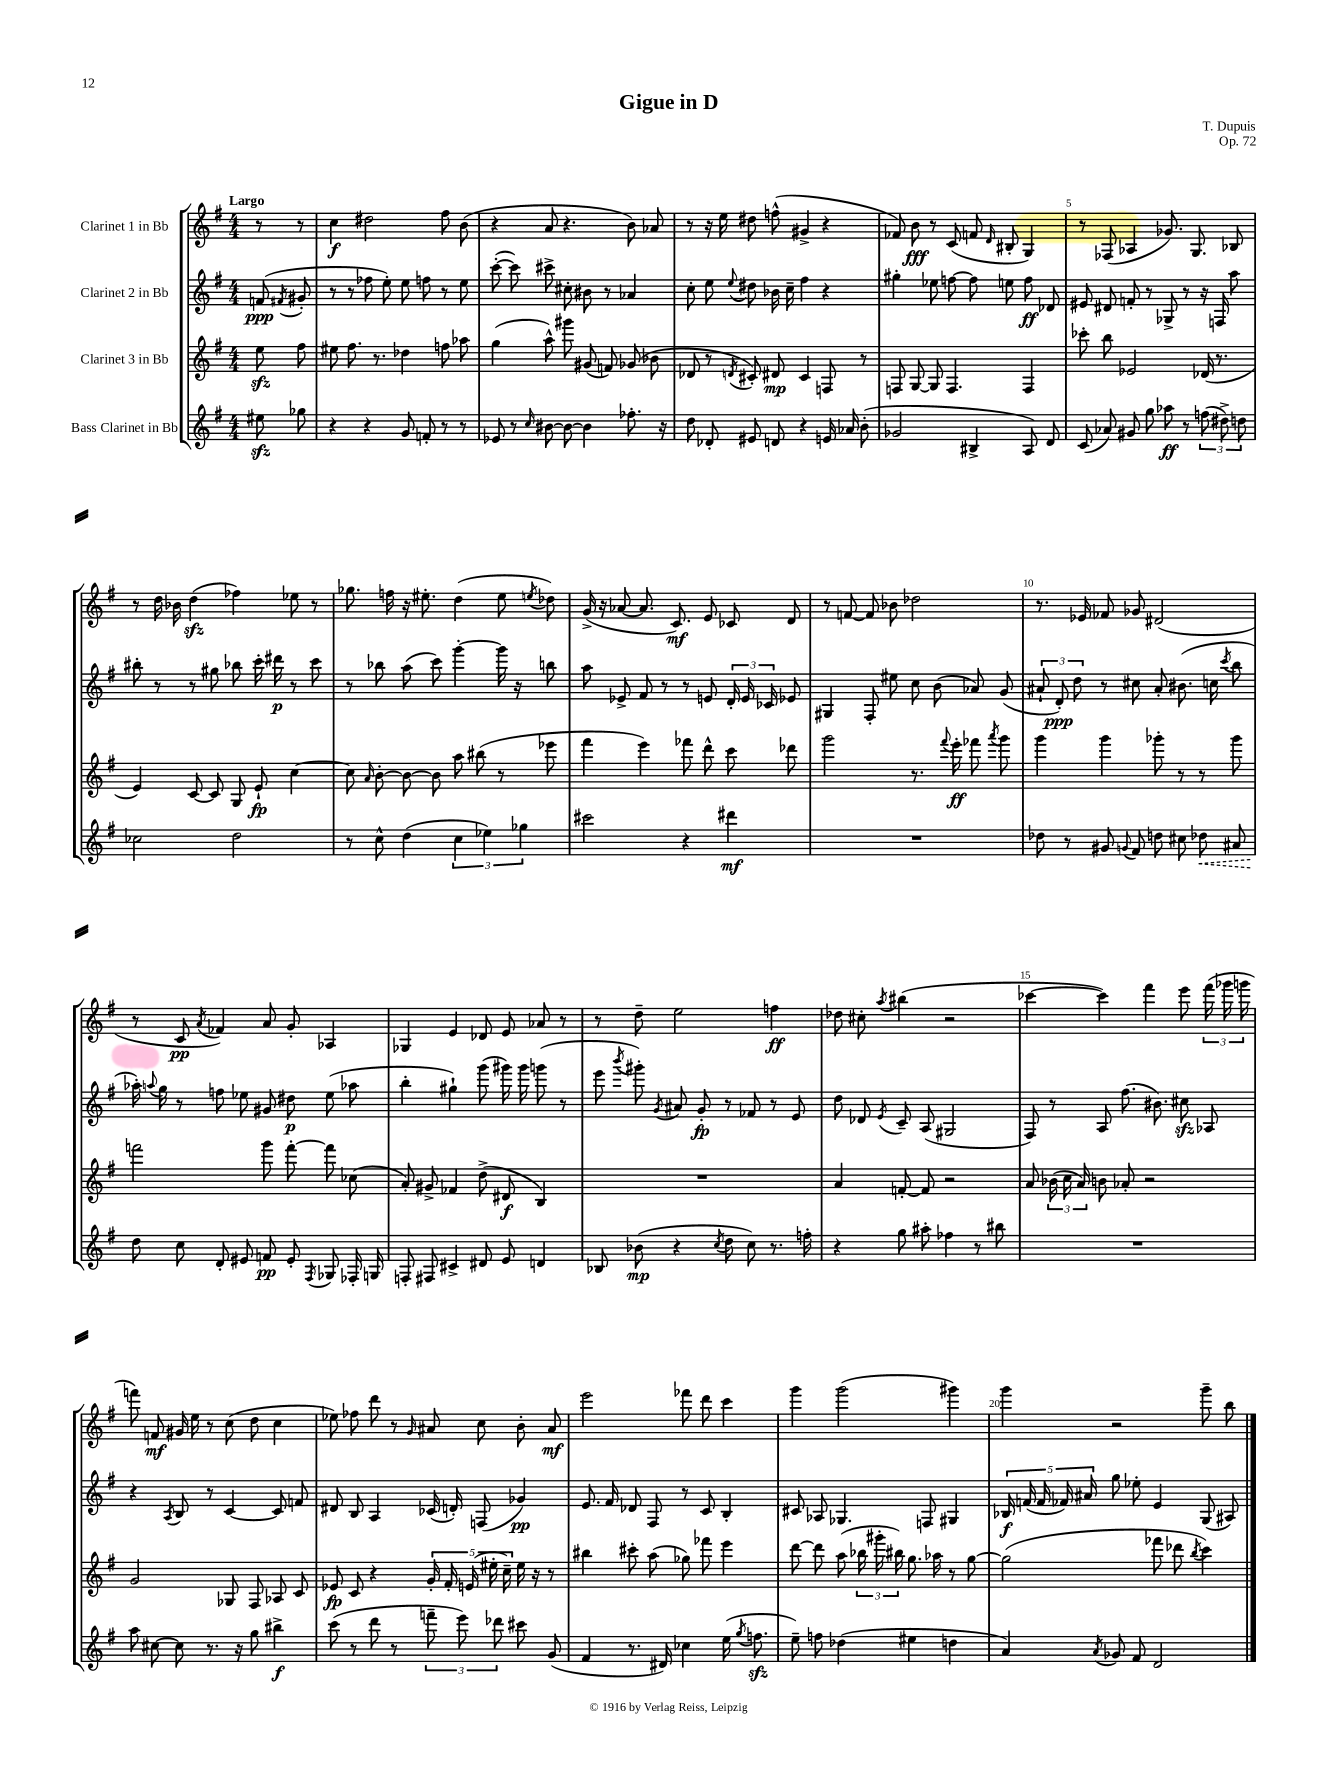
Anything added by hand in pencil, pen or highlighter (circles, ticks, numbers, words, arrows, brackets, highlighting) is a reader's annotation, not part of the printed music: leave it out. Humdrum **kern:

**kern	**dynam	**kern	**dynam	**kern	**dynam	**kern	**dynam
*part4	*part4	*part3	*part3	*part2	*part2	*part1	*part1
*staff4	*staff4	*staff3	*staff3	*staff2	*staff2	*staff1	*staff1
*I"Bass Clarinet in Bb	*	*I"Clarinet 3 in Bb	*	*I"Clarinet 2 in Bb	*	*I"Clarinet 1 in Bb	*
*clefG2	*	*clefG2	*	*clefG2	*	*clefG2	*
*k[f#]	*	*k[f#]	*	*k[f#]	*	*k[f#]	*
*M4/4	*	*M4/4	*	*M4/4	*	*M4/4	*
=	=	=	=	=	=	=	=
!	!	!	!	!	!	!LO:TX:a:B:t=Largo	!
8ee#Xzz\	.	8eezz\	.	(8fn/	ppp	8r	.
.	.	.	.	8qf#X/	.	.	.
8gg-X\	.	8ff#\	.	8g#X'/	.	8r	.
=1	=1	=1	=1	=1	=1	=1	=1
4r	.	8ee#X\	.	8r	.	4cc\	f
.	.	8.ff#\	.	8r	.	.	.
4r	.	.	.	8ff-X\	.	2dd#X\	.
.	.	8.r	.	.	.	.	.
.	.	.	.	8ee'\)	.	.	.
8g/	.	4dd-X\	.	8ee\	.	.	.
8fn'/	.	.	.	8ffn\	.	.	.
8r	.	8ffn\	.	8r	.	8ff#\	.
8r	.	8aa-X\	.	8ee\	.	(8b\	.
=2	=2	=2	=2	=2	=2	=2	=2
8e-X/	.	(4gg\	.	([8ccc'\	.	4r	.
8r	.	.	.	8ccc\])	.	.	.
16qqcc/	.	.	.	.	.	.	.
[8b#X\	.	8aa^^\)	.	8ccc#X^\	.	8a/	.
8b#\_	.	8ggg#X\	.	8cc#X'\	.	4.r	.
4b#\]	.	(8g#X/	.	8b#X\	.	.	.
.	.	8fn/)	.	8r	.	.	.
8.ff-X'\	.	(8g-X/	.	4a-X/	.	8b\)	.
.	.	8b-X\	.	.	.	8a-X/	.
16r	.	.	.	.	.	.	.
=3	=3	=3	=3	=3	=3	=3	=3
8dd\	.	8d-X/	.	8cc'\	.	8r	.
8d-X'/	.	8r	.	8ee\	.	16r	.
.	.	.	.	.	.	16ee\	.
.	.	8qdn/	.	8qqee/	.	.	.
8e#X/	.	8c#X'/)	.	8dd#X\	.	8dd#X\	.
8dn/	.	8d#X/	mp	16b-X\	.	(8ffn^^\	.
.	.	.	.	16cc~\	.	.	.
4r	.	4c#/	.	4ff#\	.	4g#X^/	.
16en/	.	8Fn/	.	4r	.	4r	.
16a-X/	.	.	.	.	.	.	.
(8b'\	.	8r	.	.	.	.	.
=4	=4	=4	=4	=4	=4	=4	=4
2g-X/	.	8Fn/	.	4gg#X'\	.	8f-X/)	.
.	.	[8G/	.	.	.	8b\	fff
.	.	8G/]	.	8ee-X\	.	8r	.
.	.	4.F/	.	[8ffn\	.	(8c/	.
4B#X^/	.	.	.	8ff\]	.	8fn/	.
.	.	.	.	.	.	16qqd/	.
.	.	.	.	8een\	.	8B#X'/	.
8A/)	.	4F/	.	8ff\	ff	4G/)	.
8d/	.	.	.	8d-X/	.	.	.
=5	=5	=5	=5	=5	=5	=5	=5
(8c/	.	8ccc-X'\	.	8e#X/	.	8r	.
8a-X/)	.	8bb\	.	8d#X/	.	(8F-X/	.
8g#X/	.	2e-X/	.	8fn'/	.	4A-X/	.
8gg\	.	.	.	8r	.	.	.
8aa-X\	ff	.	.	8G-X^/	.	8.g-X/)	.
8r	.	.	.	8r	.	.	.
.	.	.	.	.	.	8.G/	.
(12ffn\	.	(16d-X/	.	16r	.	.	.
.	.	8.r	.	16Fn/	.	.	.
12dd#X^\)	.	.	.	.	.	.	.
.	.	.	.	8aa\	.	8B-X/	.
12ddn\	.	.	.	.	.	.	.
!!LO:LB:g=z
=6	=6	=6	=6	=6	=6	=6	=6
2cc-X\	.	4e/)	.	8bb#X'\	.	8r	.
.	.	.	.	8r	.	16dd\	.
.	.	.	.	.	.	16b-X\	.
.	.	[8c/	.	8r	.	(4ddzz\	.
.	.	8c/]	.	8gg#X\	.	.	.
2dd\	.	8G/	.	8bb-X\	.	4ff-X\)	.
.	.	8e`/	fp	16ccc'\	.	.	.
.	.	.	.	16ddd#X\	p	.	.
.	.	[4cc\	.	8r	.	8ee-X\	.
.	.	.	.	8ccc\	.	8r	.
=7	=7	=7	=7	=7	=7	=7	=7
8r	.	8cc\]	.	8r	.	8.gg-X\	.
.	.	16qqa/	.	.	.	.	.
8cc^^\	.	[8b'\	.	8bb-X\	.	.	.
.	.	.	.	.	.	16ffn\	.
(4dd\	.	8b\_	.	(8aa\	.	16r	.
.	.	.	.	.	.	8.ee#X'\	.
.	.	8b\]	.	8ccc\)	.	.	.
6cc\	.	8aa\	.	[4ggg'\	.	(4dd\	.
.	.	(8bb#X\	.	.	.	.	.
6ee-X\)	.	.	.	.	.	.	.
.	.	8r	.	16ggg\]	.	8ee#\	.
.	.	.	.	16r	.	.	.
6gg-X\	.	.	.	.	.	.	.
.	.	.	.	.	.	8qeen/	.
.	.	8eee-X\	.	8bbn\	.	8dd-X\)	.
=8	=8	=8	=8	=8	=8	=8	=8
2ccc#X\	.	4fff#\	.	8aa\	.	(16g^/	.
.	.	.	.	.	.	16r	.
.	.	.	.	8e-X^/	.	[8a-X/	.
.	.	4eee\)	.	8f#/	.	8.a-/]	.
.	.	.	.	8r	.	.	.
.	.	.	.	.	.	8.c/)	mf
4r	.	8fff-X\	.	8r	.	.	.
.	.	8ddd^^\	.	8en/	.	8e/	.
4ddd#X\	mf	8ccc\	.	24d'/	.	8c-X/	.
.	.	.	.	24e/	.	.	.
.	.	.	.	24c-X/	.	.	.
.	.	8ddd-X\	.	8e-X/	.	8d/	.
=9	=9	=9	=9	=9	=9	=9	=9
1r	.	2ggg\	.	4G#X/	.	8r	.
.	.	.	.	.	.	[8fn/	.
.	.	.	.	8F#'/	.	8f/]	.
.	.	.	.	8ee#X\	.	8b-X\	.
.	.	8.r	.	8cc\	.	2dd-X\	.
.	.	.	.	(8b\	.	.	.
.	.	8qqfff#/	.	.	.	.	.
.	.	16eee'\	ff	.	.	.	.
.	.	8fff-X\	.	8a-X/)	.	.	.
.	.	8qaaa/	.	.	.	.	.
.	.	8ggg\	.	(8g/	.	.	.
=10	=10	=10	=10	=10	=10	=10	=10
8dd-X\	.	4ggg\	.	12a#X`/	.	8.r	.
.	.	.	.	12d'/)	ppp	.	.
8r	.	.	.	.	.	.	.
.	.	.	.	12dd\	.	.	.
.	.	.	.	.	.	16e-X/	.
8g#X/	.	4ggg\	.	8r	.	8f-X/	.
8qqgn/	.	.	.	.	.	.	.
8f#/	.	.	.	8cc#X\	.	8g-X/	.
8ddn\	.	8ggg-X'\	.	8a#'/	.	(2d#X/	.
8cc#X\	.	8r	.	(8.b#X\	.	.	.
!	!LO:HP:b	!	!	!	!	!	!
8dd-X\	<	8r	.	.	.	.	.
.	.	.	.	16ccn\	.	.	.
.	.	.	.	8qccc/	.	.	.
8a#X/	.	8ggg-\	.	8bb\	.	.	.
!!LO:LB:g=z
=11	=11	=11	=11	=11	=11	=11	=11
8dd\	.	2fffn\	.	16aa-X'\)	.	8r	.
.	.	.	.	8qqaan/	.	.	.
.	.	.	.	16gg\	.	.	.
8cc\	[	.	.	8r	.	8c/	pp
.	.	.	.	.	.	8qa/	.
8d'/	.	.	.	8ffn\	.	4f-X/)	.
8e#X/	.	.	.	8ee-X\	.	.	.
8fn/	pp	8ggg\	.	8g#X/	.	8a/	.
8e#'/	.	[8fff'\	.	8dd#X\	p	8g'/	.
8qF#/	.	.	.	.	.	.	.
8G-X/	.	8fff\]	.	(8ee-\	.	4A-X/	.
16F-X'/	.	(8cc-X\	.	8aa-X\	.	.	.
16Gn/	.	.	.	.	.	.	.
=12	=12	=12	=12	=12	=12	=12	=12
8Fn'/	.	8a'/)	.	4bb'\	.	4G-X/	.
8F#X/	.	8g#X^/	.	.	.	.	.
4c#X^/	.	4f-X/	.	4gg#X`\)	.	4e/	.
8d#X/	.	(8dd^\	.	(8ggg\	.	8d-X/	.
8e/	.	8d#X/	f	16ggg#X\)	.	8e/	.
.	.	.	.	16ggg#\	.	.	.
4dn/	.	4B/)	.	(8gggn\	.	8a-X/	.
.	.	.	.	8r	.	8r	.
=13	=13	=13	=13	=13	=13	=13	=13
8B-X/	.	1r	.	8eee\	.	8r	.
.	.	.	.	8qbbb/	.	.	.
(8b-X\	mp	.	.	8ggg#X'\)	.	8dd~\	.
.	.	.	.	8qg/	.	.	.
4r	.	.	.	8a#X/	.	2ee\	.
.	.	.	.	8g'/	fp	.	.
8qcc/	.	.	.	.	.	.	.
8dd\	.	.	.	8r	.	.	.
8cc\)	.	.	.	8f-X/	.	.	.
8.r	.	.	.	8r	.	4ffn\	ff
.	.	.	.	8e/	.	.	.
16ffn'\	.	.	.	.	.	.	.
=14	=14	=14	=14	=14	=14	=14	=14
4r	.	4a/	.	8dd\	.	8dd-X\	.
.	.	.	.	8d-X/	.	8cc#X'\	.
.	.	.	.	8qe/	.	8qaa/	.
8gg\	.	[8fn'/	.	8c~/	.	(4bb#X\	.
8aa#X'\	.	8f/]	.	(8A/	.	.	.
4ff-X\	.	2r	.	2G#X/	.	2r	.
8r	.	.	.	.	.	.	.
8bb#X\	.	.	.	.	.	.	.
=15	=15	=15	=15	=15	=15	=15	=15
1r	.	8a/	.	8F#/)	.	[4ccc-X\	.
.	.	(24b-X\	.	8r	.	.	.
.	.	24cc\	.	.	.	.	.
.	.	24a/)	.	.	.	.	.
.	.	8bn\	.	8A/	.	4ccc-\])	.
.	.	8a-X'/	.	(8.ff#\	.	.	.
.	.	2r	.	.	.	4fff#\	.
.	.	.	.	8.b#X\)	.	.	.
.	.	.	.	8cc#Xzz\	.	8eee\	.
.	.	.	.	8A-X/	.	(24fff#\	.
.	.	.	.	.	.	24ggg-X\	.
.	.	.	.	.	.	24gggn\	.
!!LO:LB:g=z
=16	=16	=16	=16	=16	=16	=16	=16
8aa\	.	2g/	.	4r	.	8fffn\)	.
[8cc#X\	.	.	.	.	.	8fn/	mf
.	.	.	.	8qA/	.	.	.
8cc#\]	.	.	.	8B/	.	16g#X/	.
.	.	.	.	.	.	16ee\	.
8.r	.	.	.	8r	.	8r	.
.	.	8G-X/	.	[4c/	.	(8cc\	.
16r	.	.	.	.	.	.	.
8gg\	.	8F#/	.	.	.	8dd\	.
4bb#X^\	f	8A-X/	.	8c/]	.	4cc\	.
.	.	8c/	.	8fn/	.	.	.
=17	=17	=17	=17	=17	=17	=17	=17
(8ccc\	.	8e-X/	fp	8d#X/	.	8ee-X\)	.
8r	.	8c/	.	8B/	.	8ff-X\	.
8ddd\	.	4r	.	4A/	.	8ddd\	.
8r	.	.	.	.	.	8r	.
.	.	.	.	.	.	16qqg/	.
12fffn~\	.	20g'/	.	(16c-X/	.	8a#X/	.
.	.	20f#'/	.	.	.	.	.
.	.	.	.	16dn'/)	.	.	.
12eee\)	.	.	.	.	.	.	.
.	.	(20en/	.	.	.	.	.
.	.	.	.	(8Fn/	.	8cc\	.
.	.	20ee#X'\	.	.	.	.	.
12ddd-X\	.	.	.	.	.	.	.
.	.	20cc~\)	.	.	.	.	.
8ccc#X\	.	16ee#\	.	4g-X/)	pp	8b'\	.
.	.	16r	.	.	.	.	.
(8g/	.	8r	.	.	.	8a#/	mf
=18	=18	=18	=18	=18	=18	=18	=18
4f#/	.	4bb#X\	.	8.e/	.	2eee\	.
.	.	.	.	16f#/	.	.	.
8.r	.	8ccc#X'\	.	8d-X/	.	.	.
.	.	(8aa\	.	8F#/	.	.	.
16d#X/)	.	.	.	.	.	.	.
4cc-X\	.	8gg-X\)	.	8r	.	8fff-X\	.
.	.	8fff-X\	.	8c/	.	8ddd\	.
(16ee\	.	4eee\	.	4B'/	.	4ccc\	.
8qgg/	.	.	.	.	.	.	.
8.ffnzz\	.	.	.	.	.	.	.
=19	=19	=19	=19	=19	=19	=19	=19
8ee~\)	.	[8ddd\	.	8c#X/	.	4ggg\	.
8ffn\	.	8ddd\]	.	8A-X/	.	.	.
(4dd-X\	.	(8aa\	.	4.G-X/	.	(2ggg\	.
.	.	24bb-X\	.	.	.	.	.
.	.	24ggg#X'\	.	.	.	.	.
.	.	24bb#X\)	.	.	.	.	.
4ee#X\	.	8.gg\	.	.	.	.	.
.	.	.	.	8Fn/	.	.	.
.	.	16aa-X\	.	.	.	.	.
4ddn\	.	8r	.	4G#X/	.	4ggg#X\)	.
.	.	[8gg\	.	.	.	.	.
=20	=20	=20	=20	=20	=20	=20	=20
4a/)	.	(2gg\]	.	20B-X/	f	4ggg\	.
.	.	.	.	(20fn/	.	.	.
.	.	.	.	20f/	.	.	.
.	.	.	.	20f-X/)	.	.	.
.	.	.	.	20a#X/	.	.	.
8qa/	.	.	.	.	.	.	.
8g-X/	.	.	.	8gg\	.	2r	.
8f#/	.	.	.	8ee-X'\	.	.	.
2d/	.	8fff-X\	.	4e/	.	.	.
.	.	8ddd-X\	.	.	.	.	.
.	.	8qbb/	.	.	.	.	.
.	.	4ccc\)	.	(8G/	.	8ggg~\	.
.	.	.	.	8A#X/)	.	8bb\	.
==	==	==	==	==	==	==	==
*-	*-	*-	*-	*-	*-	*-	*-
